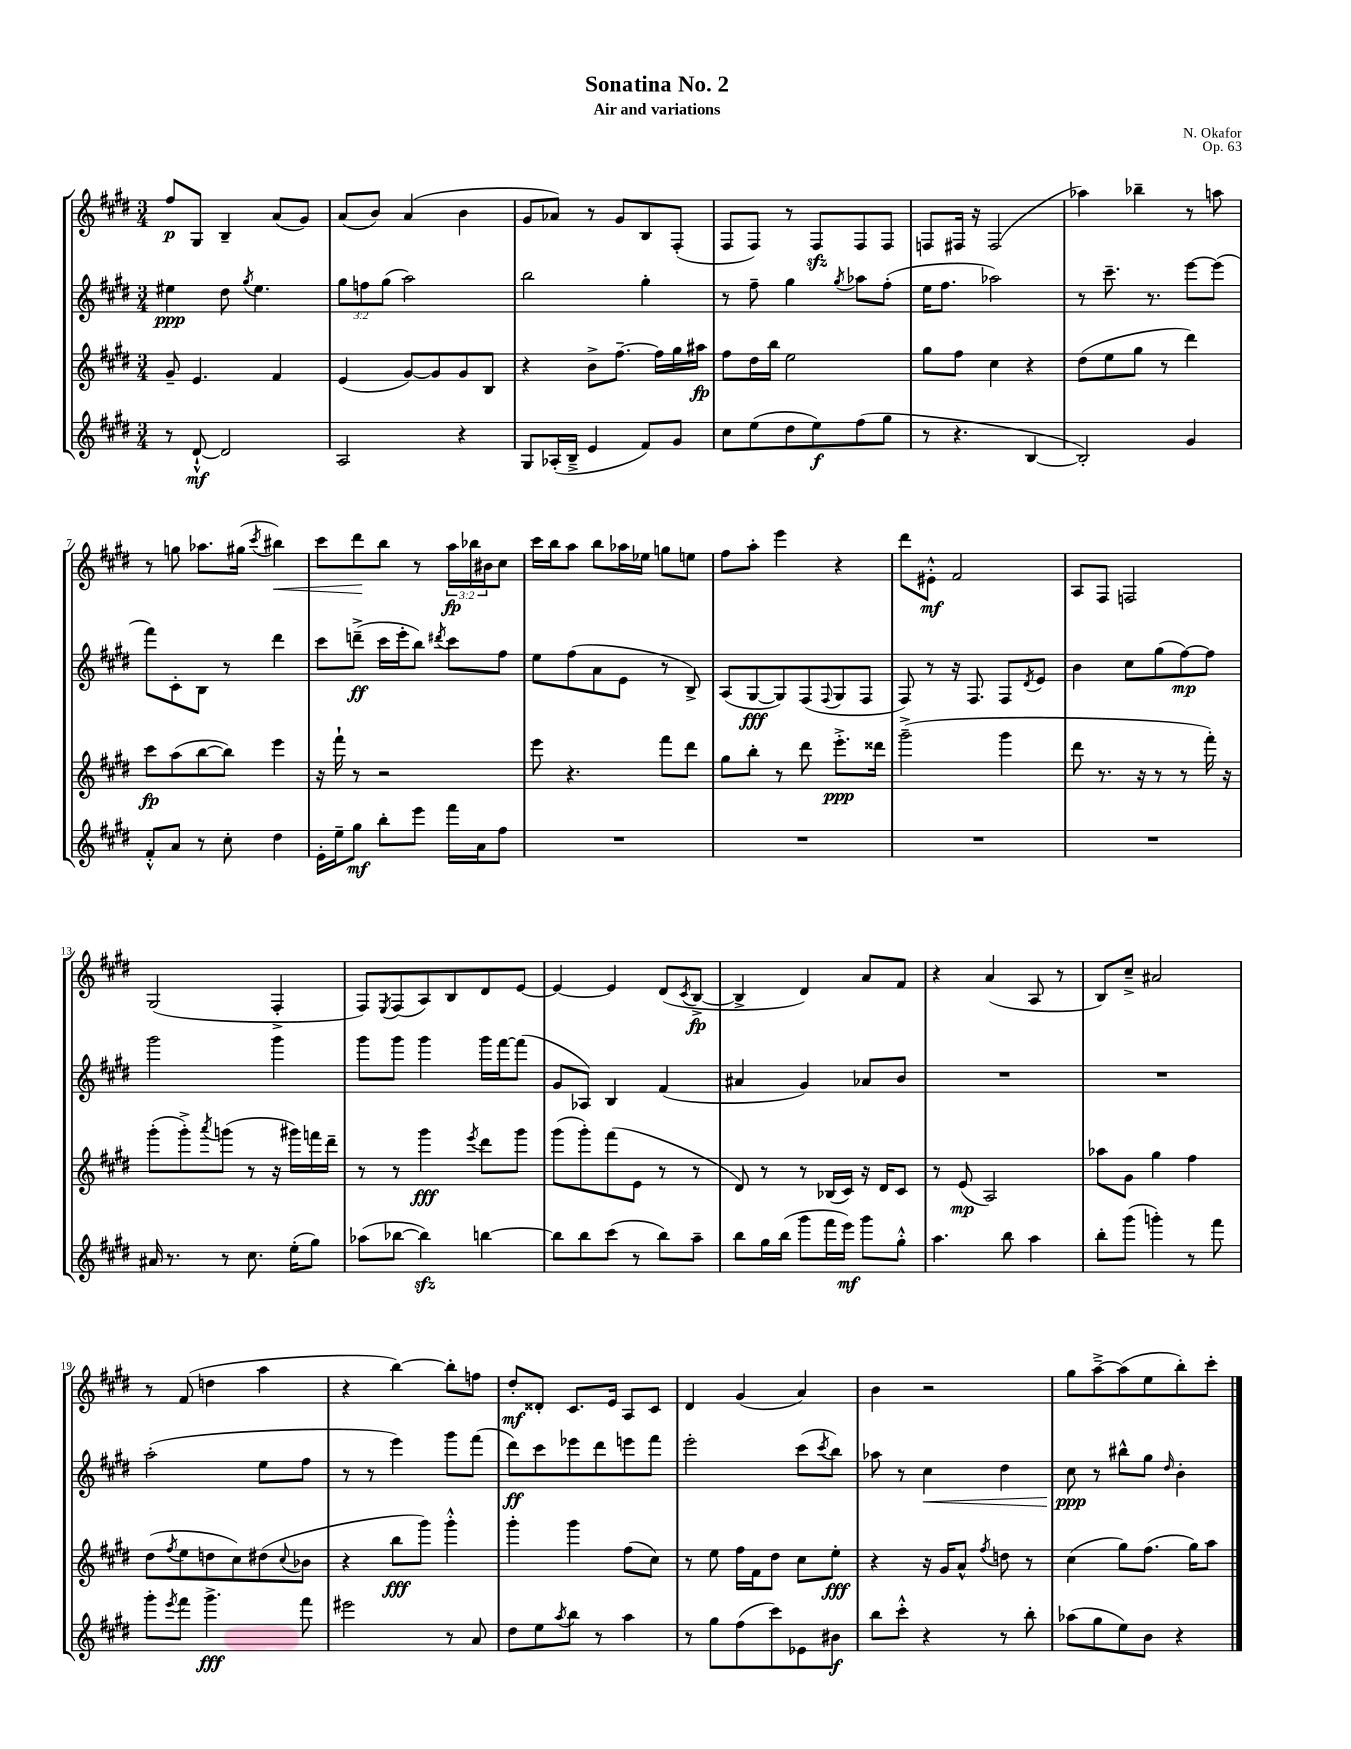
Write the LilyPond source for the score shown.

\header { title = "Sonatina No. 2" composer = "N. Okafor" subtitle = "Air and variations" opus = "Op. 63" }
<<
\new StaffGroup <<
\new Staff = "s0" {
    \clef treble \key e \major \numericTimeSignature \time 3/4 \override Staff.TupletNumber.text = #tuplet-number::calc-fraction-text
    fis''8\p gis8 b4-- a'8( gis'8) |
    a'8( b'8) a'4( b'4 |
    gis'8 aes'8) r8 gis'8 b8 fis8-.( |
    fis8 fis8) r8 fis8\sfz fis8 fis8 |
    f8 fis16 r16 fis2( |
    aes''4) bes''4-- r8 a''8 |
    r8 g''8 aes''8. gis''16( \acciaccatura { cis'''8 } bis''4\<) |
    cis'''8 dis'''8\! b''8 r8 \tuplet 3/2 { a''16\fp bes''16 bis'16 } cis''8 |
    cis'''16 b''16 a''8 b''8 aes''16 ees''16 g''8 e''8 |
    fis''8 a''8-. e'''4 r4 |
    dis'''8 eis'8-.-^\mf fis'2 |
    a8 fis8 f2 |
    gis2( fis4-.-> |
    fis8) \acciaccatura { e8 } fis8( a8) b8 dis'8 e'8~ |
    e'4~ e'4 dis'8( \acciaccatura { cis'8 } b8~->\fp |
    b4-> dis'4) a'8 fis'8 |
    r4 a'4( a8 r8 |
    b8) cis''8---> ais'2 |
    r8 fis'8( d''4 a''4 |
    r4 b''4~) b''8-. f''8 |
    dis''8-.\mf disis'8-. cis'8. e'16 a8 cis'8 |
    dis'4 gis'4( a'4) |
    b'4 r2 |
    gis''8 a''8~---> a''8( e''8 b''8-.) cis'''8-. \bar "|." |
}
\new Staff = "s1" {
    \clef treble \key e \major \numericTimeSignature \time 3/4 \override Staff.TupletNumber.text = #tuplet-number::calc-fraction-text
    eis''4\ppp dis''8 \acciaccatura { gis''8 } eis''4. |
    \tuplet 3/2 { gis''8 f''8 gis''8( } a''2) |
    b''2 gis''4-. |
    r8 fis''8-- gis''4 \acciaccatura { gis''8 } aes''8 fis''8-.( |
    e''16 fis''8. aes''2) |
    r8 cis'''8.-- r8. e'''8~ e'''8( |
    fis'''8) cis'8-. b8 r8 dis'''4 |
    cis'''8 d'''8--->\ff( cis'''16 e'''16-. b''8) \acciaccatura { dis'''8 } cis'''8 fis''8 |
    e''8 fis''8( a'8 e'8 r8 b8->) |
    a8( gis8~\fff gis8) fis8( \appoggiatura { fis8 } gis8 fis8 |
    fis8) r8 r16 fis8. fis8 \acciaccatura { dis'8 } e'8 |
    b'4 cis''8 gis''8( fis''8~\mp) fis''8 |
    gis'''2 gis'''4 |
    gis'''8 gis'''8 gis'''4 gis'''16 fis'''16~ fis'''8( |
    gis'8 aes8) b4 fis'4( |
    ais'4 gis'4) aes'8 b'8 |
    R2. |
    R2. |
    a''2-.( e''8 fis''8 |
    r8 r8 e'''4) gis'''8 fis'''8( |
    dis'''8\ff) cis'''8 ees'''8 dis'''8 e'''8 fis'''8 |
    e'''2-. cis'''8( \acciaccatura { cis'''8 } b''8) |
    aes''8 r8 cis''4\< dis''4 |
    cis''8\ppp\! r8 bis''8-^ gis''8 \grace { dis''16 } b'4-. \bar "|." |
}
\new Staff = "s2" {
    \clef treble \key e \major \numericTimeSignature \time 3/4
    gis'8-- e'4. fis'4 |
    e'4( gis'8~) gis'8 gis'8 b8 |
    r4 b'8-> fis''8.~-- fis''16 gis''16 ais''16\fp |
    fis''8 dis''16 b''16 e''2 |
    gis''8 fis''8 cis''4 r4 |
    dis''8( e''8 gis''8 r8 dis'''4) |
    cis'''8\fp a''8( b''8~ b''8) e'''4 |
    r16 fis'''16-! r8 r2 |
    e'''8 r4. fis'''8 dis'''8 |
    gis''8 b''8-. r8 dis'''8 e'''8.-.->\ppp disis'''16 |
    gis'''2--->( gis'''4 |
    dis'''8 r8. r16 r8 r8 fis'''16-.) r16 |
    gis'''8-.( gis'''8-.->) \acciaccatura { a'''8 } g'''8( r8 r16 gis'''16) f'''16 dis'''16-- |
    r8 r8 gis'''4\fff \acciaccatura { e'''8 } dis'''8 gis'''8 |
    gis'''8( gis'''8-.) fis'''8( e'8 r8 r8 |
    dis'8) r8 r8 bes16( cis'16) r16 dis'16 cis'8 |
    r8 e'8\mp( a2) |
    aes''8 gis'8 gis''4 fis''4 |
    dis''8( \acciaccatura { fis''8 } e''8 d''8 cis''8) dis''8( \appoggiatura { cis''8 } bes'8 |
    r4 b''8\fff gis'''8) gis'''4-.-^ |
    gis'''4-. gis'''4 fis''8( cis''8) |
    r8 e''8 fis''16 fis'16 dis''8 cis''8 e''8-.\fff |
    r4 r16 gis'16 a'8-^ \acciaccatura { fis''8 } d''8 r8 |
    cis''4( gis''8) fis''8.( gis''16) a''8 \bar "|." |
}
\new Staff = "s3" {
    \clef treble \key e \major \numericTimeSignature \time 3/4
    r8 dis'8~-!-^\mf dis'2 |
    a2 r4 |
    gis8 aes16-.( b16---> e'4 fis'8) gis'8 |
    cis''8 e''8( dis''8 e''8\f) fis''8( gis''8 |
    r8 r4. b4~ |
    b2-.) gis'4 |
    fis'8-.-^ a'8 r8 cis''8-. dis''4 |
    e'16-. e''16-- gis''8\mf b''8-. e'''8 fis'''16 a'16 fis''8 |
    R2. |
    R2. |
    R2. |
    R2. |
    ais'16 r8. r8 cis''8. e''16-.( gis''8) |
    aes''8( bes''8~ bes''4\sfz) b''4~ |
    b''8 b''8 cis'''8( r8 b''8) a''8-- |
    b''8 gis''16 b''16( gis'''8 fis'''16 e'''16\mf) gis'''8 gis''8-.-^ |
    a''4. b''8 a''4 |
    b''8-. gis'''8( g'''4-.) r8 fis'''8 |
    gis'''8-. \acciaccatura { e'''8 } fis'''8 gis'''4.->\fff fis'''8 |
    eis'''2 r8 a'8 |
    dis''8 e''8 \acciaccatura { a''8 } b''8 r8 a''4 |
    r8 gis''8 fis''8( cis'''8) ees'8 bis'8\f |
    b''8 cis'''8-.-^ r4 r8 b''8-. |
    aes''8( gis''8 e''8) b'8 r4 \bar "|." |
}
>>
>>
